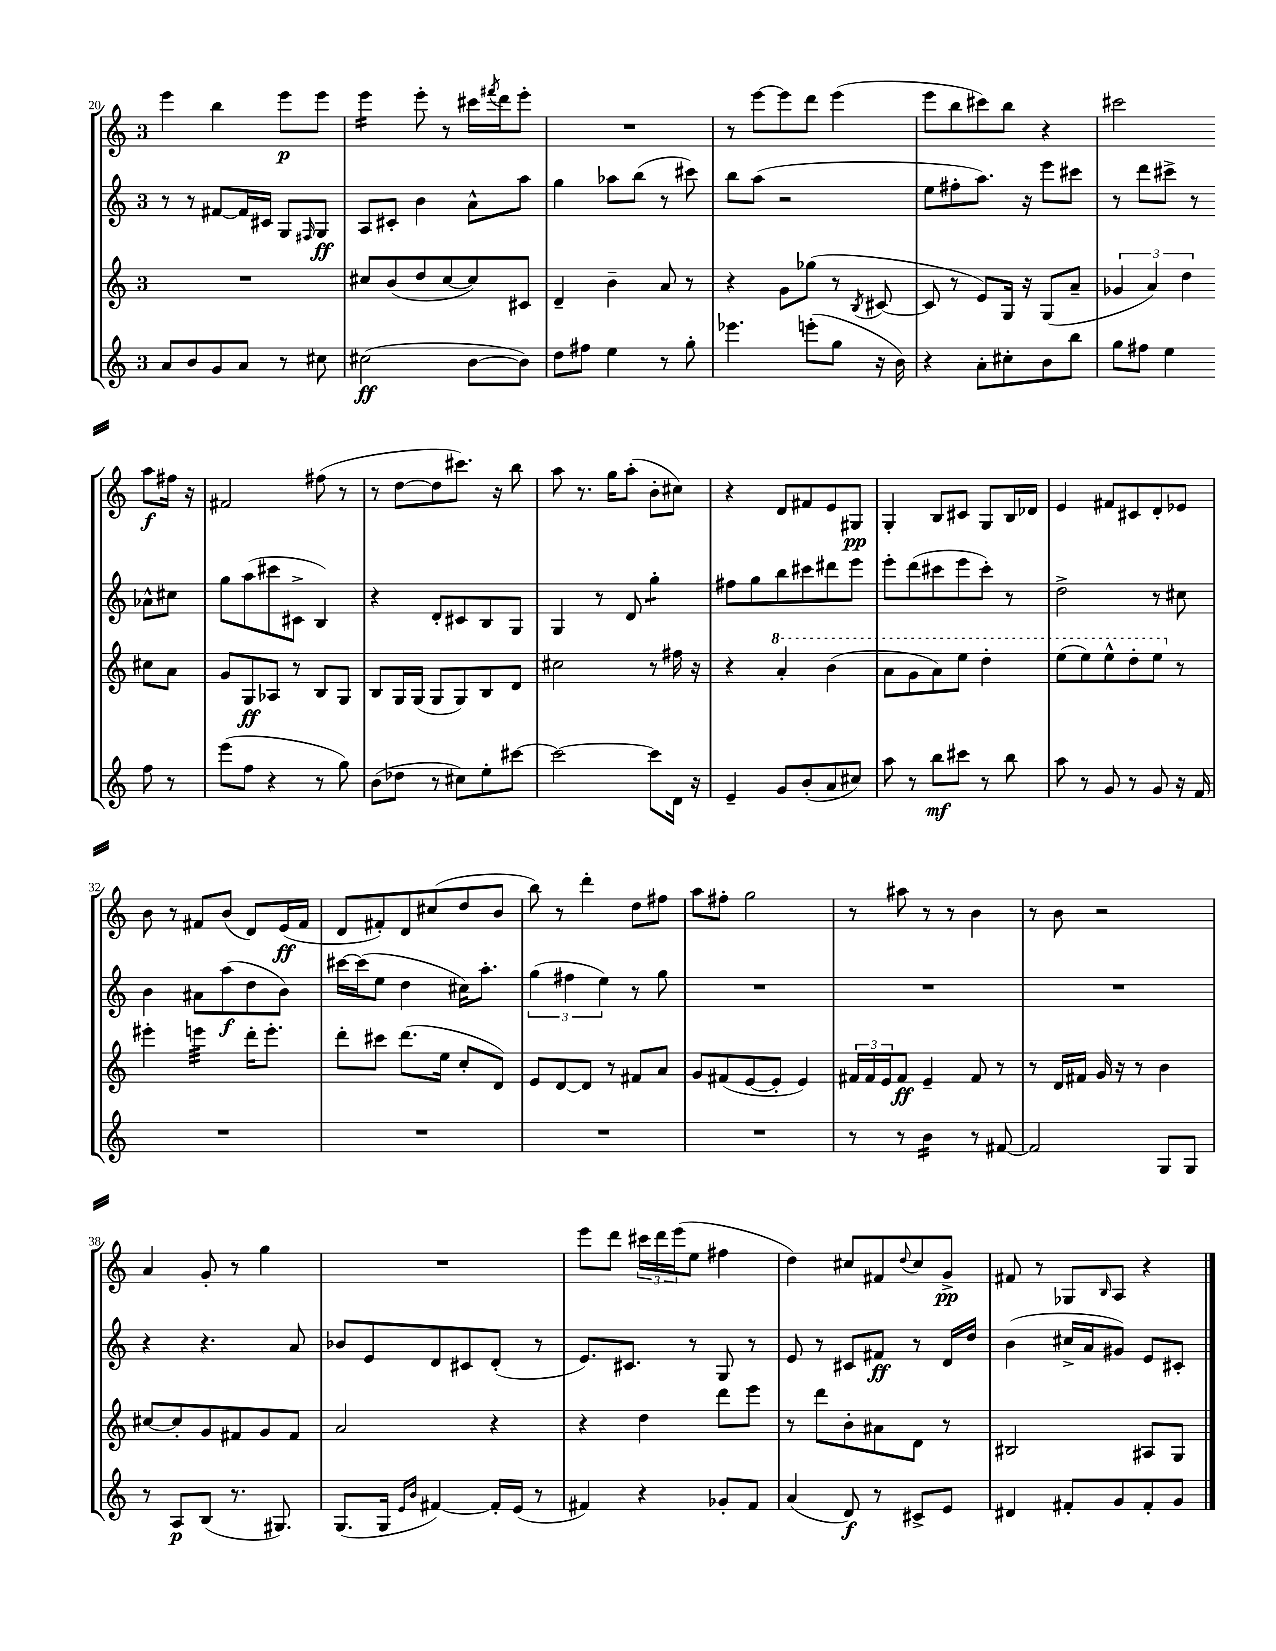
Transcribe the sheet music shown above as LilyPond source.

<<
\new StaffGroup <<
\new Staff = "s0" {
    \clef treble \key c \major \once \override Staff.TimeSignature.style = #'single-digit \time 3/4
    e'''4 b''4 e'''8\p e'''8 |
    e'''4:16 e'''8-. r8 cis'''16 \acciaccatura { fis'''8 } d'''16 e'''8-. |
    R2. |
    r8 e'''8~ e'''8 d'''8 e'''4( |
    e'''8 b''8 cis'''8) b''8 r4 |
    cis'''2 a''8\f fis''16 r16 |
    fis'2 fis''8( r8 |
    r8 d''8~ d''8 cis'''8.) r16 b''8 |
    a''8 r8. g''16 a''8-.( b'8-. cis''8) |
    r4 d'8 fis'8 e'8 gis8\pp |
    g4-. b8 cis'8 g8 b16 des'16 |
    e'4 fis'8 cis'8 d'8-. ees'8 |
    b'8 r8 fis'8 b'8( d'8) e'16\ff( fis'16 |
    d'8 fis'8-.) d'8 cis''8( d''8 b'8 |
    b''8) r8 d'''4-. d''8 fis''8 |
    a''8 fis''8-. g''2 |
    r8 ais''8 r8 r8 b'4 |
    r8 b'8 r2 |
    a'4 g'8-. r8 g''4 |
    R2. |
    e'''8 d'''8 \tuplet 3/2 { cis'''16 d'''16 e'''16( } e''8 fis''4 |
    d''4) cis''8 fis'8 \appoggiatura { d''8 } cis''8 g'8->\pp |
    fis'8 r8 ges8 \grace { b16 } a8 r4 \bar "|." |
}
\new Staff = "s1" {
    \clef treble \key c \major \once \override Staff.TimeSignature.style = #'single-digit \time 3/4
    r8 r8 fis'8~ fis'16 cis'16 g8 \grace { fis16 } g8\ff |
    a8 cis'8-. b'4 a'8-^ a''8 |
    g''4 aes''8 b''8( r8 cis'''8) |
    b''8 a''8( r2 |
    e''8 fis''8-. a''8.) r16 e'''8 cis'''8 |
    r8 d'''8 cis'''8-> r8 aes'8-^ cis''8 |
    g''8 a''8( cis'''8 cis'8-> b4) |
    r4 d'8-. cis'8 b8 g8 |
    g4 r8 d'8 g''4:8-. |
    fis''8 g''8 b''8 cis'''8 dis'''8 e'''8 |
    e'''8-. d'''8( cis'''8 e'''8 cis'''8-.) r8 |
    d''2-> r8 cis''8 |
    b'4 ais'8 a''8\f( d''8 b'8) |
    cis'''16~ cis'''16( e''8 d''4 cis''16) a''8.-. |
    \tuplet 3/2 { g''4( fis''4 e''4) } r8 g''8 |
    R2. |
    R2. |
    R2. |
    r4 r4. a'8 |
    bes'8 e'8 d'8 cis'8 d'8-.( r8 |
    e'8.) cis'8. r8 g8 r8 |
    e'8 r8 cis'8 fis'8\ff r8 d'16 d''16 |
    b'4( cis''16-> a'16 gis'8) e'8 cis'8-. \bar "|." |
}
\new Staff = "s2" {
    \clef treble \key c \major \once \override Staff.TimeSignature.style = #'single-digit \time 3/4
    R2. |
    cis''8 b'8( d''8 cis''8~ cis''8) cis'8 |
    d'4-- b'4-- a'8 r8 |
    r4 g'8 ges''8( r8 \acciaccatura { b8 } cis'8~ |
    cis'8 r8 e'8) g16 r16 g8( a'8-- |
    \tuplet 3/2 { ges'4 a'4) d''4 } cis''8 a'8 |
    g'8 g8\ff aes8 r8 b8 g8 |
    b8 g16 g16( g8 g8) b8 d'8 |
    cis''2 r8 fis''16 r16 |
    r4 \ottava #1 a''4-. b''4( |
    a''8 g''8 a''8) e'''8 d'''4-. |
    e'''8( e'''8) e'''8-^ d'''8-. e'''8 \ottava #0 r8 |
    eis'''4-. e'''4:32 d'''16-. e'''8.-. |
    d'''8-. cis'''8 d'''8.( e''16 c''8-. d'8) |
    e'8 d'8~ d'8 r8 fis'8 a'8 |
    g'8 fis'8( e'8~ e'8-. e'4) |
    \tuplet 3/2 { fis'16 fis'16 e'16 } fis'8\ff e'4-- fis'8 r8 |
    r8 d'16 fis'16 g'16 r16 r8 b'4 |
    cis''8~ cis''8-. g'8 fis'8 g'8 fis'8 |
    a'2 r4 |
    r4 d''4 d'''8 e'''8 |
    r8 d'''8 b'8-. ais'8 d'8 r8 |
    bis2 ais8 g8 \bar "|." |
}
\new Staff = "s3" {
    \clef treble \key c \major \once \override Staff.TimeSignature.style = #'single-digit \time 3/4
    a'8 b'8 g'8 a'8 r8 cis''8 |
    cis''2\ff( b'8~ b'8) |
    d''8 fis''8 e''4 r8 g''8-. |
    ees'''4. e'''8-.( g''8 r16 b'16) |
    r4 a'8-. cis''8-. b'8 b''8 |
    g''8 fis''8 e''4 fis''8 r8 |
    e'''8( f''8 r4 r8 g''8) |
    b'8( des''8 r8 cis''8) e''8-. cis'''8~ |
    cis'''2~ cis'''8 d'16 r16 |
    e'4-- g'8 b'8-.( a'8 cis''8) |
    a''8 r8 b''8\mf cis'''8 r8 b''8 |
    a''8 r8 g'8 r8 g'8 r16 f'16 |
    R2. |
    R2. |
    R2. |
    R2. |
    r8 r8 b'4:16 r8 fis'8~ |
    fis'2 g8 g8 |
    r8 a8\p b8( r8. gis8.) |
    g8.( g16 \grace { e'16 b'16 } fis'4~) fis'16-. e'16( r8 |
    fis'4) r4 ges'8-. fis'8 |
    a'4( d'8\f) r8 cis'8-> e'8 |
    dis'4 fis'8-. g'8 fis'8-. g'8 \bar "|." |
}
>>
>>
\layout { \context { \Score currentBarNumber = #20 } }
